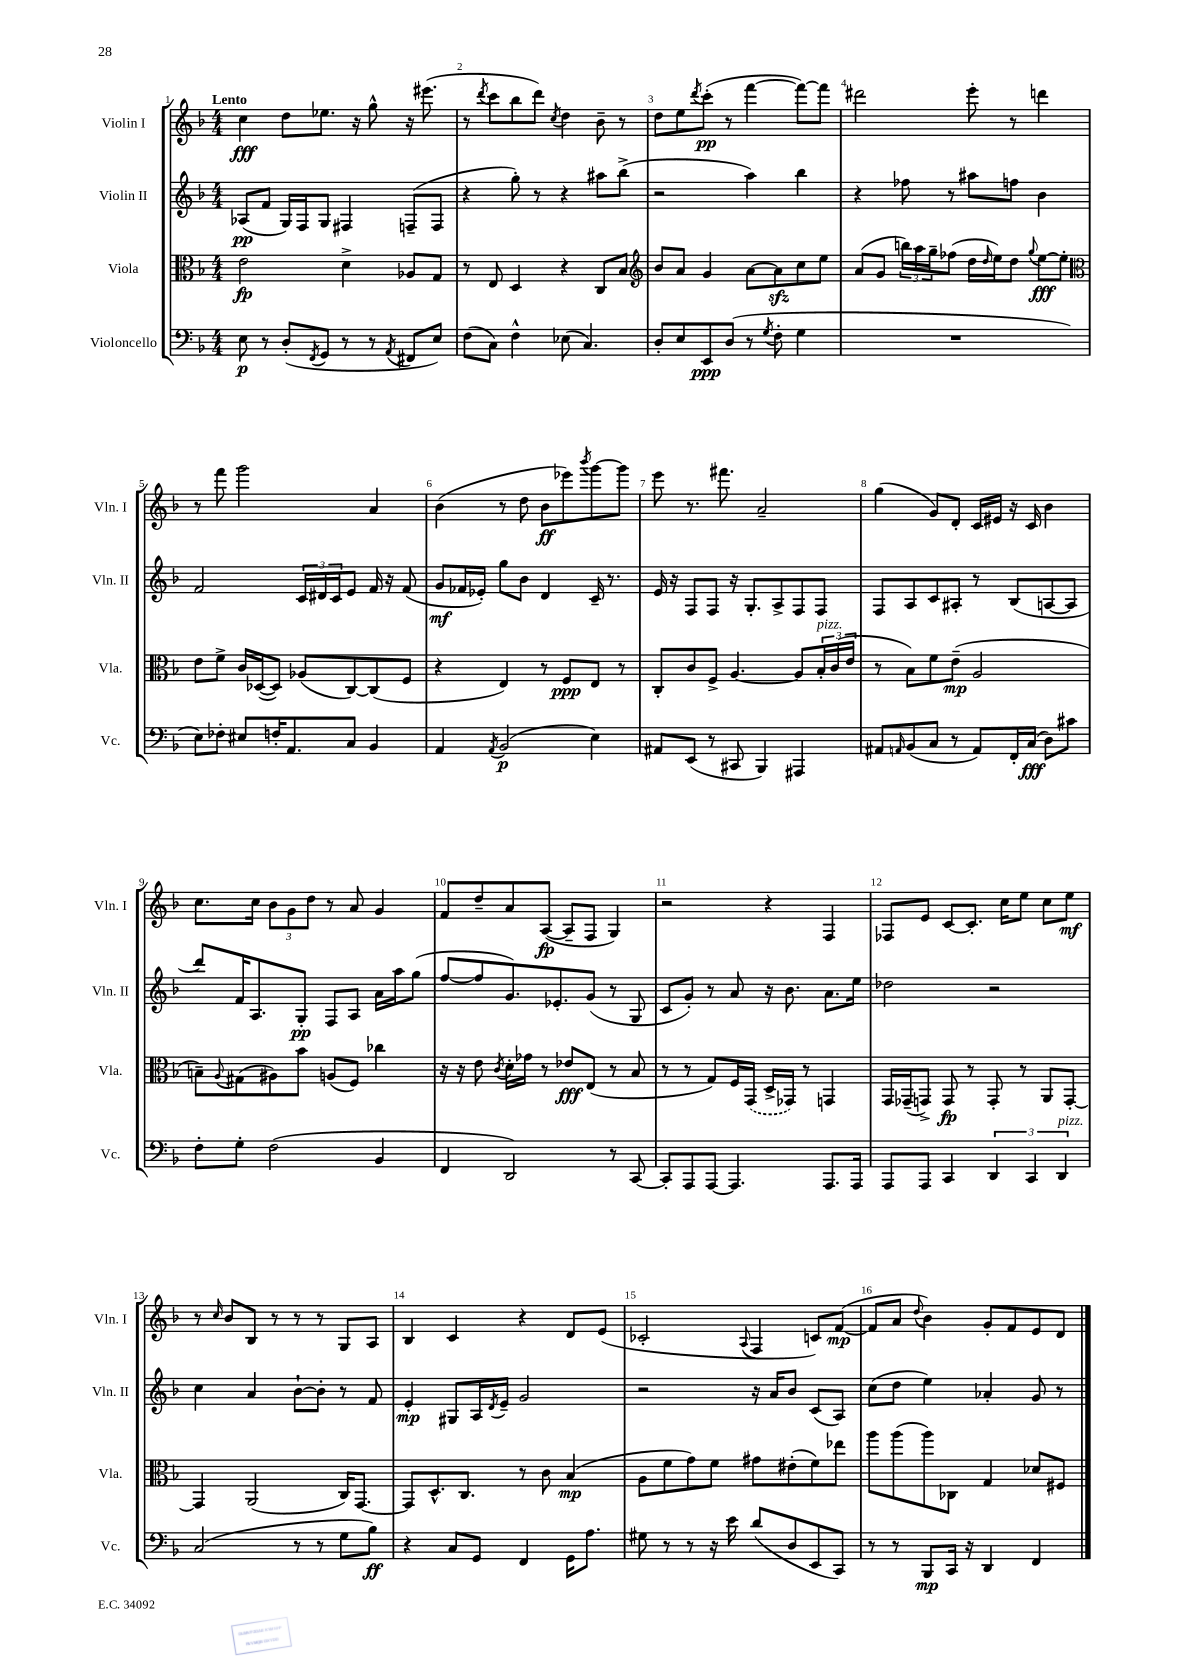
<<
\new StaffGroup <<
\new Staff = "s0" \with { instrumentName = "Violin I" shortInstrumentName = "Vln. I" } {
    \clef treble \key f \major \numericTimeSignature \time 4/4 \tempo "Lento"
    c''4\fff d''8 ees''8. r16 g''8-^ r16 eis'''8.( |
    r8 \acciaccatura { d'''8 } c'''8 bes''8 d'''8) \acciaccatura { c''8 } d''4 bes'8-- r8 |
    d''8 e''8 \acciaccatura { d'''8 } c'''8-.\pp( r8 f'''4~ f'''8~) f'''8 |
    dis'''2 e'''8-. r8 d'''4 |
    r8 f'''8 g'''2 a'4 |
    bes'4( r8 d''8 bes'8\ff ees'''8) \acciaccatura { bes'''8 } g'''8~ g'''8 |
    e'''8 r8. fis'''8. a'2-- |
    g''4( g'8) d'8-. c'16 eis'16 r16 c'16 bes'4 |
    c''8. c''16 \tuplet 3/2 { bes'8 g'8 d''8 } r8 a'8 g'4 |
    f'8 d''8-- a'8 a8~\fp( a8-- f8 g4) |
    r2 r4 f4 |
    fes8 e'8 c'8~ c'8.-. c''16 e''8 c''8 e''8\mf |
    r8 \grace { c''16 } bes'8 bes8 r8 r8 r8 g8 a8 |
    bes4 c'4 r4 d'8 e'8( |
    ces'2-. \appoggiatura { a8 } f4 c'8) f'8~\mp( |
    f'8 a'8 \appoggiatura { d''8 } bes'4) g'8-. f'8 e'8 d'8 \bar "|." |
}
\new Staff = "s1" \with { instrumentName = "Violin II" shortInstrumentName = "Vln. II" } {
    \clef treble \key f \major \numericTimeSignature \time 4/4
    aes8\pp( f'8 g16) f16 g8 fis4 f8--( f8 |
    r4 g''8-.) r8 r4 ais''8 bes''8->( |
    r2 a''4) bes''4 |
    r4 fes''8 r8 ais''8 f''8 bes'4 |
    f'2 \tuplet 3/2 { c'16 dis'16 c'16 } e'8 f'16 r16 f'8( |
    g'8\mf fes'16 ees'16-.) g''8 bes'8 d'4 c'16-- r8. |
    e'16 r16 f8 f8 r16 g8.-. a8-> f8 f8 |
    f8 a8 c'8 ais8-. r8 bes8( a8~ a8 |
    d'''8) f'16 a8. g8-.\pp f8 a8 a'16 a''16 g''8( |
    f''8~ f''8 g'8.) ees'8.-. g'8( r8 g8 |
    c'8 g'8-.) r8 a'8 r16 bes'8. a'8. e''16 |
    des''2 r2 |
    c''4 a'4 bes'8~-! bes'8-. r8 f'8 |
    e'4-.\mp gis8 a16 \acciaccatura { d'8 } e'16-- g'2 |
    r2 r16 a'16 bes'8 c'8( a8) |
    c''8( d''8 e''4) aes'4-. g'8 r8 \bar "|." |
}
\new Staff = "s2" \with { instrumentName = "Viola" shortInstrumentName = "Vla." } {
    \clef alto \key f \major \numericTimeSignature \time 4/4
    e'2\fp d'4-> aes8 g8 |
    r8 e8 d4 r4 c8 bes8 |
    \clef treble bes'8 a'8 g'4 a'8~ a'8\sfz c''8 e''8 |
    a'8( g'8 \tuplet 3/2 { b''16) a''16 g''16-- } fes''8( d''16 \grace { d''16 } e''16) d''8 \appoggiatura { g''8 } e''8~\fff e''8-. |
    \clef alto e'8 f'8-> c'16 des16~( des8) aes8( c8~) c8( f8 |
    r4 e4) r8 f8\ppp e8 r8 |
    c8-. c'8 f8-> a4.~ a8 \tuplet 3/2 { bes16-.^\markup { \italic "pizz." } c'16( e'16 } |
    r8 bes8) f'8 e'8--\mp( a2 |
    b8--) \appoggiatura { a8 } gis8( ais8) bes'8 a8( f8) ces''4 |
    r16 r16 e'8 \acciaccatura { c'8 } d'16-. ges'16 r8 ees'8\fff e8( r8 bes8 |
    r8 r8 g8) f16 \once \slurDashed g,16( d16-> ges,16) r8 g,4 |
    g,16 ges,16--( g,8->) g,8\fp r8 g,8-. r8 a,8 g,8~-. |
    g,4 a,2( c16) g,8.~ |
    g,8 d8.-^ c8. r8 c'8 bes4\mp( |
    a8 f'8 g'8) f'8 gis'8 eis'8-.( f'8) ees''8 |
    a''8 a''8( a''8) ces8 g4 des'8 fis8 \bar "|." |
}
\new Staff = "s3" \with { instrumentName = "Violoncello" shortInstrumentName = "Vc." } {
    \clef bass \key f \major \numericTimeSignature \time 4/4
    e8\p r8 d8-.( \acciaccatura { f,8 } g,8 r8 r8 \acciaccatura { a,8 } fis,8 e8) |
    f8( c8) f4-^ ees8( c4.) |
    d8-. e8 e,8\ppp d8( r8 \acciaccatura { g8 } f8-. g4 |
    R1 |
    e8) fes8-. eis8 f16-. a,8. c8 bes,4 |
    a,4 \acciaccatura { a,8 } bes,2\p( e4) |
    ais,8 e,8( r8 cis,8 bes,,4) ais,,4 |
    ais,8 \grace { a,16 } bes,8( c8 r8 a,8) f,16-. c16\fff( d8) cis'8 |
    f8-. g8-. f2( bes,4 |
    f,4 d,2) r8 c,8~ |
    c,8-. a,,8 a,,8~ a,,4. a,,8. a,,16 |
    a,,8 a,,8 c,4 \tuplet 3/2 { d,4 c,4 d,4^\markup { \italic "pizz." } } |
    c2( r8 r8 g8 bes8\ff) |
    r4 c8 g,8 f,4 g,16 a8. |
    gis8 r8 r8 r16 e'16 d'8( d8 e,8 c,8) |
    r8 r8 bes,,8\mp c,16 r16 d,4 f,4 \bar "|." |
}
>>
>>
\layout { \context { \Score \override BarNumber.break-visibility = ##(#f #t #t) barNumberVisibility = #all-bar-numbers-visible } }
